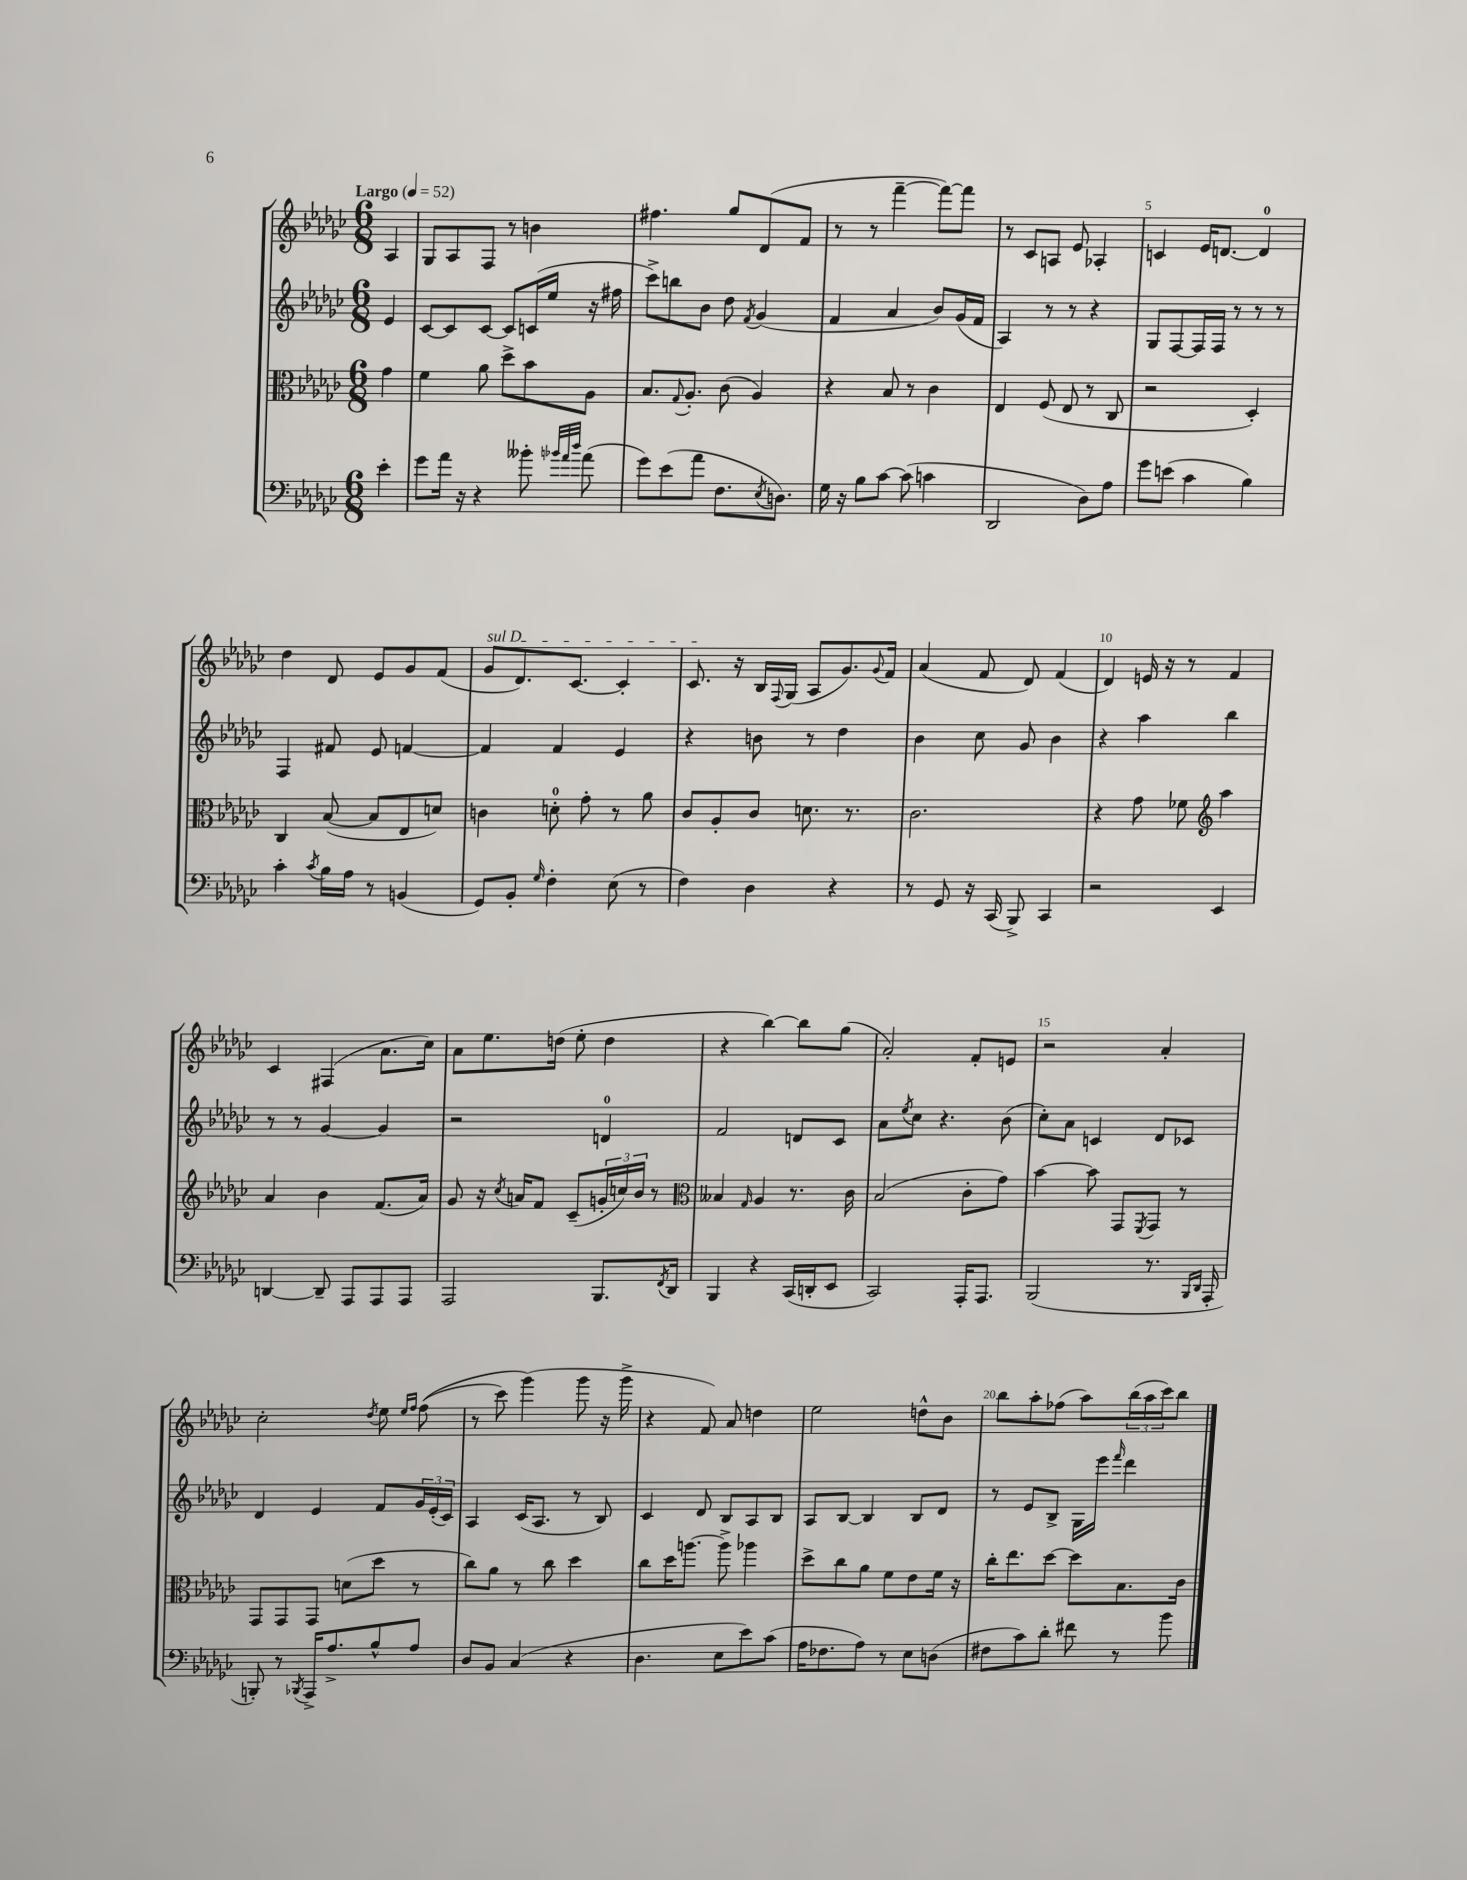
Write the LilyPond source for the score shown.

<<
\new StaffGroup <<
\new Staff = "s0" {
    \clef treble \key ges \major \numericTimeSignature \time 6/8 \partial 4 \tempo "Largo" 4 = 52
    aes4 |
    ges8 aes8 f8 r8 b'4 |
    fis''4. ges''8 des'8( f'8 |
    r8 r8 f'''4~-- f'''8~) f'''8 |
    r8 ces'8 a8 ees'8 aes4-. |
    c'4 ees'16 d'8.~ d'4-0 |
    des''4 des'8 ees'8 ges'8 f'8( |
    \once \override TextSpanner.bound-details.left.text = \markup { \italic "sul D" } ges'8\startTextSpan des'8.) ces'8.~ ces'4-. |
    ces'8.\stopTextSpan r16 bes16 \appoggiatura { f8 } ges16( aes8 ges'8.) \appoggiatura { ges'8 } f'16 |
    aes'4( f'8 des'8) f'4( |
    des'4) e'16 r16 r8 f'4 |
    ces'4 fis4( aes'8. ces''16) |
    aes'8 ees''8. d''16( ees''8-. d''4 |
    r4 bes''4~) bes''8 ges''8( |
    aes'2-.) f'8-. e'8 |
    r2 aes'4-. |
    ces''2-. \acciaccatura { des''8 } ees''8 \grace { ees''16 f''16 } f''8(\( |
    r8 ces'''8) ges'''4(\) ges'''8 r16 ges'''16-> |
    r4 f'8) aes'8 d''4 |
    ees''2 d''8-^ bes'8 |
    bes''8 aes''8-. fes''8( aes''8) \tuplet 3/2 { bes''16( aes''16 ces'''16) } bes''8 \bar "|." |
}
\new Staff = "s1" {
    \clef treble \key ges \major \numericTimeSignature \time 6/8 \partial 4
    ees'4 |
    ces'8~ ces'8 ces'8~ ces'8 c'16( ees''16 r16 fis''16 |
    ces'''8->) b''8 bes'8 des''8 \acciaccatura { f'8 } ges'4( |
    f'4 aes'4 bes'8) ges'16( f'16 |
    aes4) r8 r8 r4 |
    ges8 f8~ f16 f16 r8 r8 r8 |
    f4 fis'8 ees'8 f'4~ |
    f'4 f'4 ees'4 |
    r4 b'8 r8 des''4 |
    bes'4 ces''8 ges'8 bes'4 |
    r4 aes''4 bes''4 |
    r8 r8 ges'4~ ges'4 |
    r2 d'4-0 |
    f'2 d'8 ces'8 |
    aes'8 \acciaccatura { ees''8 } ces''8 r4. bes'8( |
    ces''8-.) aes'8 c'4 des'8 ces'8 |
    des'4 ees'4 f'8 \tuplet 3/2 { ges'16 ees'16-.( ces'16) } |
    aes4 ces'16( aes8. r8 bes8) |
    ces'4 des'8 bes8 aes8 bes8 |
    aes8 bes8~ bes4 bes8 des'8 |
    r8 ees'8 bes8-> ges16 ees'''16 \grace { f'''16 } des'''4 \bar "|." |
}
\new Staff = "s2" {
    \clef alto \key ges \major \numericTimeSignature \time 6/8 \partial 4
    ges'4 |
    f'4 aes'8 des''8-> bes'8 aes8 |
    bes8. \appoggiatura { ges8 } aes8.-. ces'8( aes4) |
    r4 bes8 r8 ces'4 |
    ees4 f8( ees8 r8 ces8 |
    r2 des4-.) |
    ces4 bes8~( bes8 ees8 d'8) |
    c'4 d'8-0-. ges'8-. r8 aes'8 |
    ces'8 aes8-. ces'8 d'8. r8. |
    ces'2. |
    r4 ges'8 fes'8 \clef treble aes''4 |
    aes'4 bes'4 f'8.( aes'16) |
    ges'8 r16 \acciaccatura { ces''8 } a'16 f'8 ces'8--( \tuplet 3/2 { g'16-. c''16) bes'16 } r8 |
    \clef alto beses4 \grace { ges16 } aes4 r8. ces'16 |
    bes2( ces'8-. ges'8) |
    bes'4~ bes'8 ges,8 \acciaccatura { f,8 } ges,8 r8 |
    ges,8 ges,8 ges,8 d'8( des''8 r8 |
    ces''8) aes'8 r8 ces''8 des''4 |
    ces''8 des''16 a''8.~ a''8-> aes''4 |
    des''8-> ces''8 aes'8 f'8 ees'8 f'16 r16 |
    ces''16-. ees''8. des''8~ des''8 bes8. ces'16 \bar "|." |
}
\new Staff = "s3" {
    \clef bass \key ges \major \numericTimeSignature \time 6/8 \partial 4
    ees'4-. |
    ges'8 aes'16 r16 r4 beses'8-. \grace { bes'32 aes'32 des''32 } aes'8( |
    ges'8) ees'8( aes'8 f8. \acciaccatura { ees8 } d8.) |
    ges16 r16 bes8 ces'8~ ces'8( c'4 |
    des,2 des8) aes8 |
    ges'8 e'8( ces'4 bes4) |
    ces'4-. \acciaccatura { ces'8 } bes16 aes16 r8 b,4( |
    ges,8) bes,8-. \grace { ges16 } f4-. ees8( r8 |
    f4) des4 r4 |
    r8 ges,8 r16 ces,16( bes,,8->) ces,4 |
    r2 ees,4 |
    d,4~ d,8-- aes,,8 aes,,8 aes,,8 |
    aes,,2 bes,,8. \acciaccatura { f,8 } des,16 |
    bes,,4 r4 ces,16( d,16-. ees,8 |
    ces,2) aes,,16-. aes,,8. |
    bes,,2( r8. \grace { bes,,16 des,16 } aes,,16-. |
    b,,8-.) r8 \acciaccatura { bes,,8 } aes,,16-> aes8.-> bes8-^ aes8 |
    des8 bes,8 ces4( r4 |
    des4. ees8 ees'8) ces'8( |
    aes16 fes8. aes8) r8 ees8 d8( |
    fis8 ces'8) des'8-. fis'8 r8 bes'8 \bar "|." |
}
>>
>>
\layout { \context { \Score \override BarNumber.break-visibility = ##(#f #t #t) barNumberVisibility = #(every-nth-bar-number-visible 5) } }
